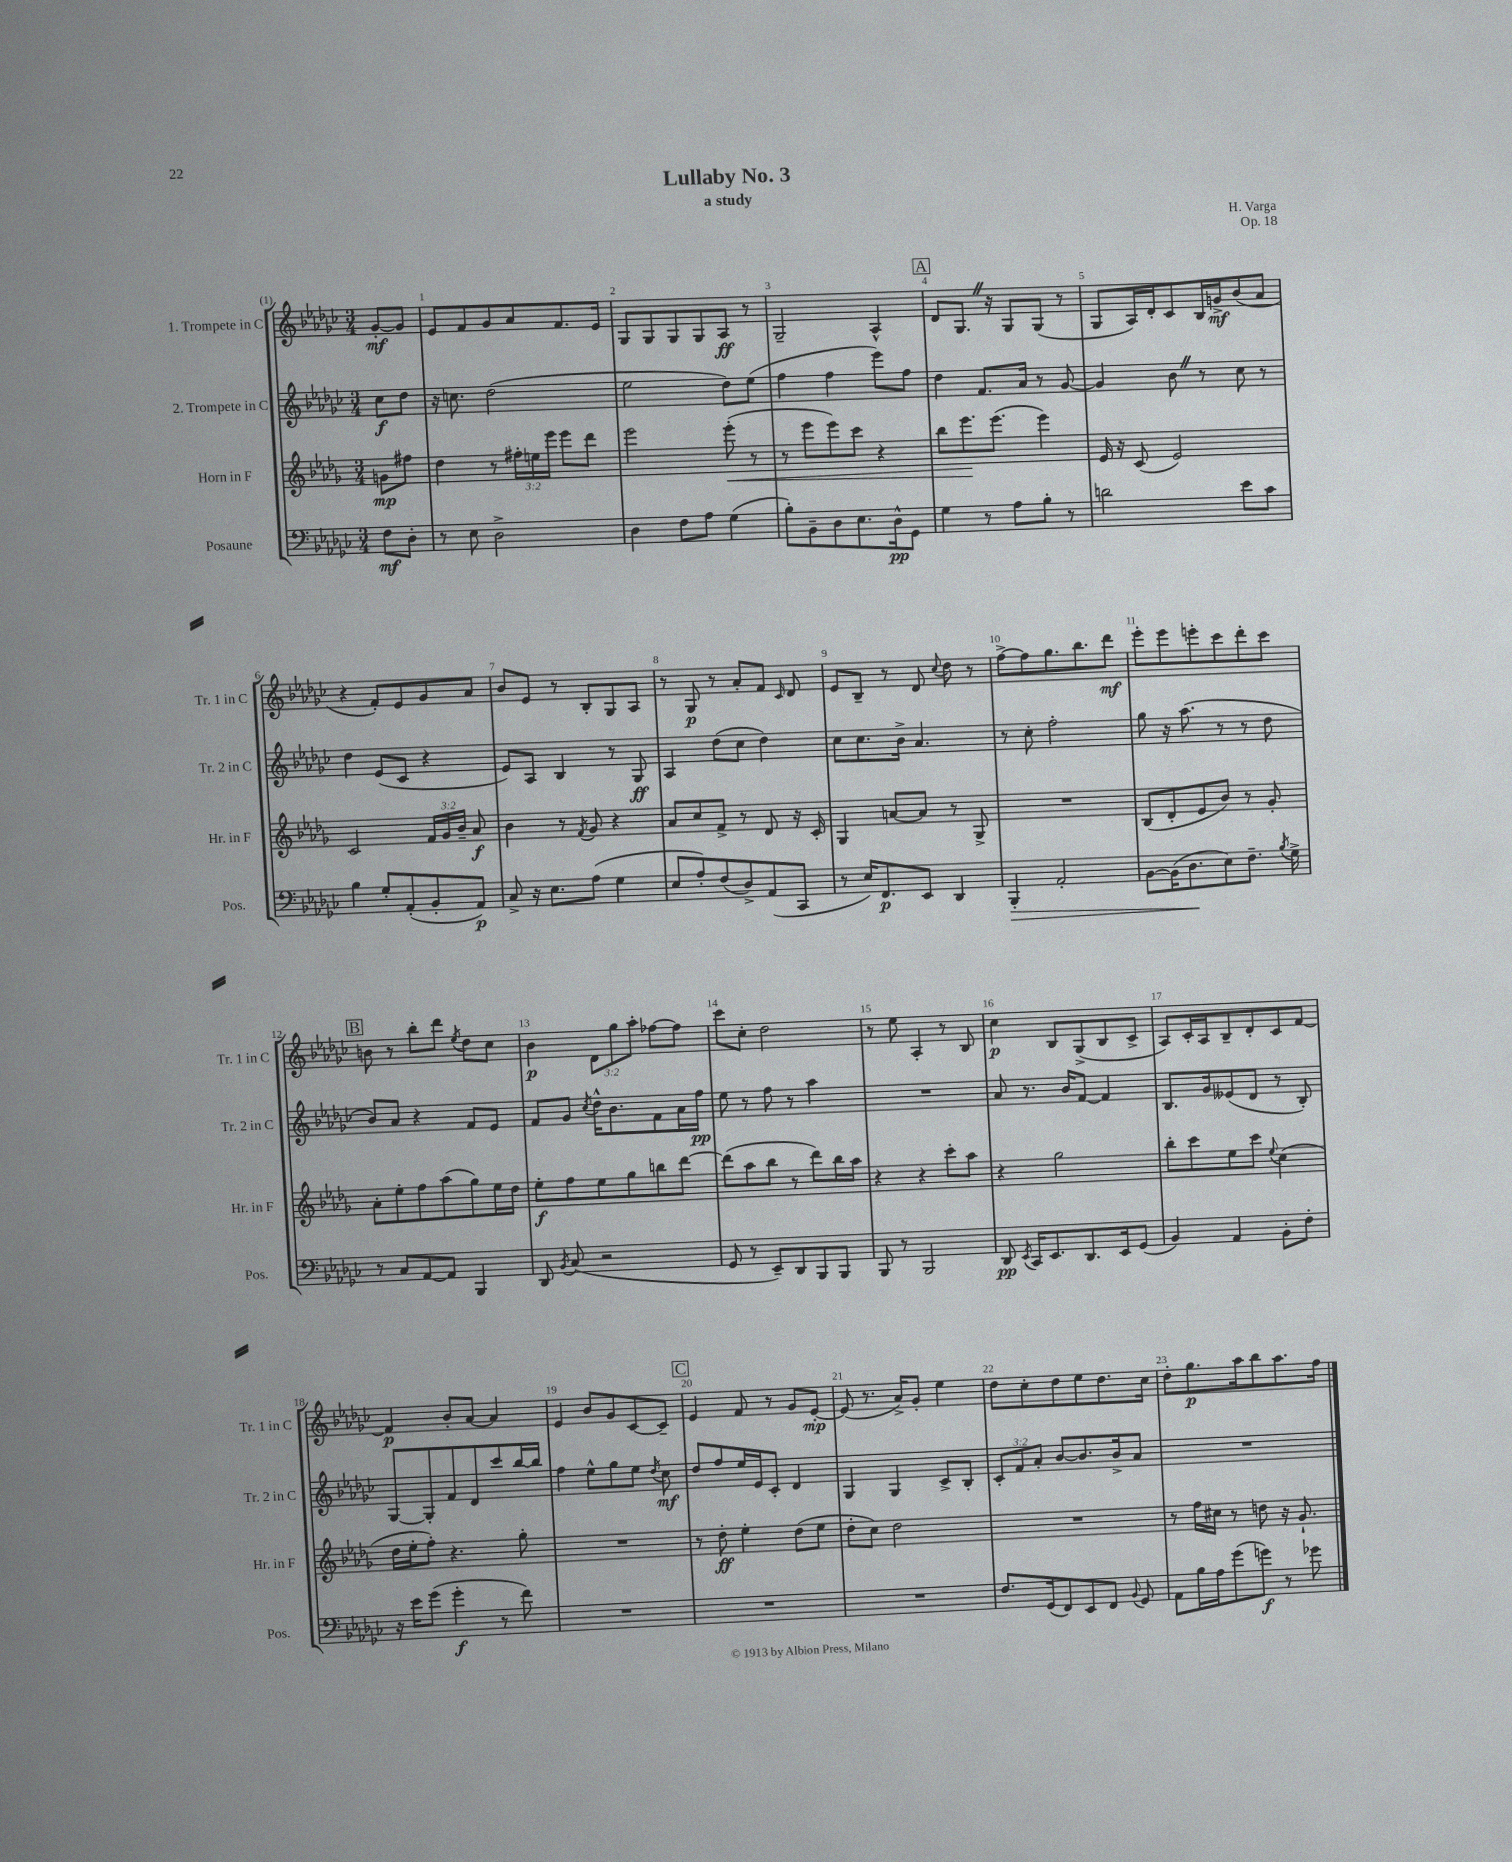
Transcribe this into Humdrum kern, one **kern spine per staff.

**kern	**kern	**kern	**kern
*staff4	*staff3	*staff2	*staff1
*clefF4	*clefG2	*clefG2	*clefG2
*k[b-e-a-d-g-c-]	*k[b-e-a-d-g-]	*k[b-e-a-d-g-c-]	*k[b-e-a-d-g-c-]
*M3/4	*M3/4	*M3/4	*M3/4
8F	8g	8cc-	[8g-'
8D-'	8ff#	8dd-	8g-]
=	=	=	=
8r	4dd-	16r	8e-
.	.	8.cc	.
8E-	.	.	8f
2D-^	8r	(2dd-	8g-
.	24ff#'	.	8a-
.	24ee	.	.
.	24eee-	.	.
.	8eee-	.	8.f
.	8ddd-	.	.
.	.	.	16e-
=	=	=	=
4D-	2eee-	2ee-	8G-
.	.	.	8G-
8F	.	.	8G-
8A-	.	.	8G-
(4G-	(8eee-'	8dd-)	8A-
.	8r	(8ee-	8r
=	=	=	=
8B-')	8r	4ff	2G-~
8BB-~	8eee-	.	.
8D-	8eee-)	4ff	.
8.E-	8ccc	.	.
.	4r	8eee-)	4A-^^
16D-^^	.	.	.
8GG-	.	8ff	.
=	=	=	=
4G-	8bb-	4dd-	8d-
.	8.eee-	.	8.G-
8r	.	8.f	.
.	(8.eee-	.	16r
8A-	.	.	8G-
.	.	16a-	.
8B-'	4eee-)	8r	(8G-
8r	.	[8g-	8r
=	=	=	=
2d	16e-	4g-]	8G-
.	16r	.	.
.	(8c	.	16A-)
.	.	.	16d-'
.	2e-)	8b-	8c-
.	.	8r	16B-
.	.	.	16g^
8e-	.	8cc-	(8b-
8c-	.	8r	8a-
=	=	=	=
4B-	2c	4dd-	4r
8G-'	.	(8e-	8f')
(8AA-'	.	8c-	8e-
8BB-'	24f	4r	8g-
.	24g-	.	.
.	24b-~	.	.
8AA-)	8a-	.	8a-
=	=	=	=
8C-^	4b-	8e-)	8b-
16r	.	8A-	8e-
8.E-	.	.	.
.	8r	4B-	8r
.	8qf	.	.
(8A-	8g-	.	8B-'
4G-	4r	8r	8G-
.	.	8G-	8A-
=	=	=	=
8E-	8a-	4A-	8r
8A-')	8cc	.	8G-
(8F	8f^	(8dd-	8r
8D-^)	8r	8cc-	8a-'
(8AA-	8d-	4dd-)	8f
.	.	.	16qqc-
8CC-	16r	.	8d-
.	16c'	.	.
=	=	=	=
8r	4G-	8cc-	8e-
16E-)	.	8.cc-	8B-~
8.FF	.	.	.
.	[8a	.	8r
.	.	16b-^	.
8EE-	8a]	4.a-	8d-
.	.	.	8qqcc-
4DD-	8r	.	8dd-
.	8G-^	.	8r
=	=	=	=
4BBB-'	2.r	8r	[8ff^
.	.	8cc-'	8ff]
2AA-'	.	2ff'	8.gg-
.	.	.	8.bb-
.	.	.	8ddd-
=	=	=	=
[8BB-	(8B-	8gg-	8eee-'
(16BB-]	8d-'	16r	8eee-
8.D-	.	(8.aa-	.
.	8e-	.	8eee'
8E-)	8b-)	8r	8ccc-
8.F~	8r	8r	8ddd-'
.	8g-'	8dd-	8ccc-
8qB-	.	.	.
16G-^	.	.	.
=	=	=	=
8r	8a-'	8b-)	8b
8C-	8ee-'	8a-	8r
[8AA-	8ff	4r	8bb-'
8AA-]	(8aa-	.	8ddd-
.	.	.	8qee-
4BBB-	8gg-)	8f	8dd-
.	16ee-	8e-	8cc-
.	16dd-	.	.
=	=	=	=
8DD-	8ee-'	8f	4b-
8qBB-	.	.	.
(8C-	8ff	8g-	.
.	.	8qcc-	.
2r	8ee-	16dd-^^	12d-
.	.	8.b-	.
.	.	.	12gg-
.	8gg-	.	.
.	.	.	12aa-'
.	8bb	8f	[8ff-
.	[8ddd-	16a-	8ff-]
.	.	16ff	.
=	=	=	=
8GG-	(8ddd-]	8ee-	8ccc-
8r	8aa-	8r	8cc-'
8EE-~)	8bb-	8ff	2dd-
8DD-	8r	8r	.
8BBB-	8ddd-)	4aa-	.
8BBB-	16bb-	.	.
.	16aa-	.	.
=	=	=	=
8BBB-	4r	2.r	8r
8r	.	.	8ee-
2BBB-	4r	.	4A-'
.	8ccc'	.	8r
.	8aa-	.	8B-
=	=	=	=
8DD-	4r	8a-	4cc-
8qEE-	.	.	.
16CC-	.	8.r	.
8.EE-	.	.	.
.	2gg-	.	8B-
.	.	16b-	.
8.DD-	.	[8f	(8G-^
.	.	4f]	8B-
16EE-	.	.	.
(8GG-	.	.	8c-^
=	=	=	=
4BB-)	8bb-'	8.B-	8A-)
.	8ccc	.	16c-'
.	.	16g-	16A-
4AA-	8ee-	(8e--	8B-~
.	8ccc	8d-	8d-'
.	8qqee-	.	.
8BB-'	(4cc	8r	8c-
8F'	.	8B-')	[8f
=	=	=	=
16r	16dd-	[8G-	4f]
16e-	16ee-'	.	.
(8g-	8ff')	8G-']	.
4g-'	4.r	8f	8b-'
.	.	8d-	[8a-
8r	.	8ccc-	4a-]
8f)	8gg-'	[16bb-	.
.	.	16bb-]	.
=	=	=	=
2.r	2.r	4ff	4e-
.	.	8ee-^^	8b-
.	.	8gg-	8g-
.	.	8ee-	[8c-
.	.	8qdd-	.
.	.	8cc-	8c-~]
=	=	=	=
2.r	8r	8dd-	4e-
.	8dd-'	8ff	.
.	4ee-'	16ee-	8f
.	.	16e-	.
.	.	8c-'	8r
.	(8dd-	4d-	8g-
.	8ee-	.	[8e-'
=	=	=	=
2.r	8dd-'	4G-	(8e-]
.	8cc)	.	8.r
.	2dd-	4G-	.
.	.	.	16a-^)
.	.	.	8g-'
.	.	8c-^	4ee-
.	.	8B-'	.
=	=	=	=
8.F	2.r	12c-'	8dd-
.	.	12f	.
.	.	.	8cc-'
.	.	12a-'	.
(16GG-	.	.	.
8FF)	.	[8b-	8dd-
8EE-	.	8.b-]	8ee-
8FF	.	.	8.dd-
.	.	16b-^	.
8qqBB-	.	.	.
8GG-	.	8a-	.
.	.	.	16cc-
=	=	=	=
8AA-	8r	2.r	8dd-'
16B-	16ff	.	8.gg-
16A-	16cc#	.	.
(8g-	8r	.	.
.	.	.	16aa-
8g)	8dd	.	8bb-
8r	16r	.	8.aa-
.	8.g-`	.	.
8g-	.	.	.
.	.	.	16ff
==	==	==	==
*-	*-	*-	*-
